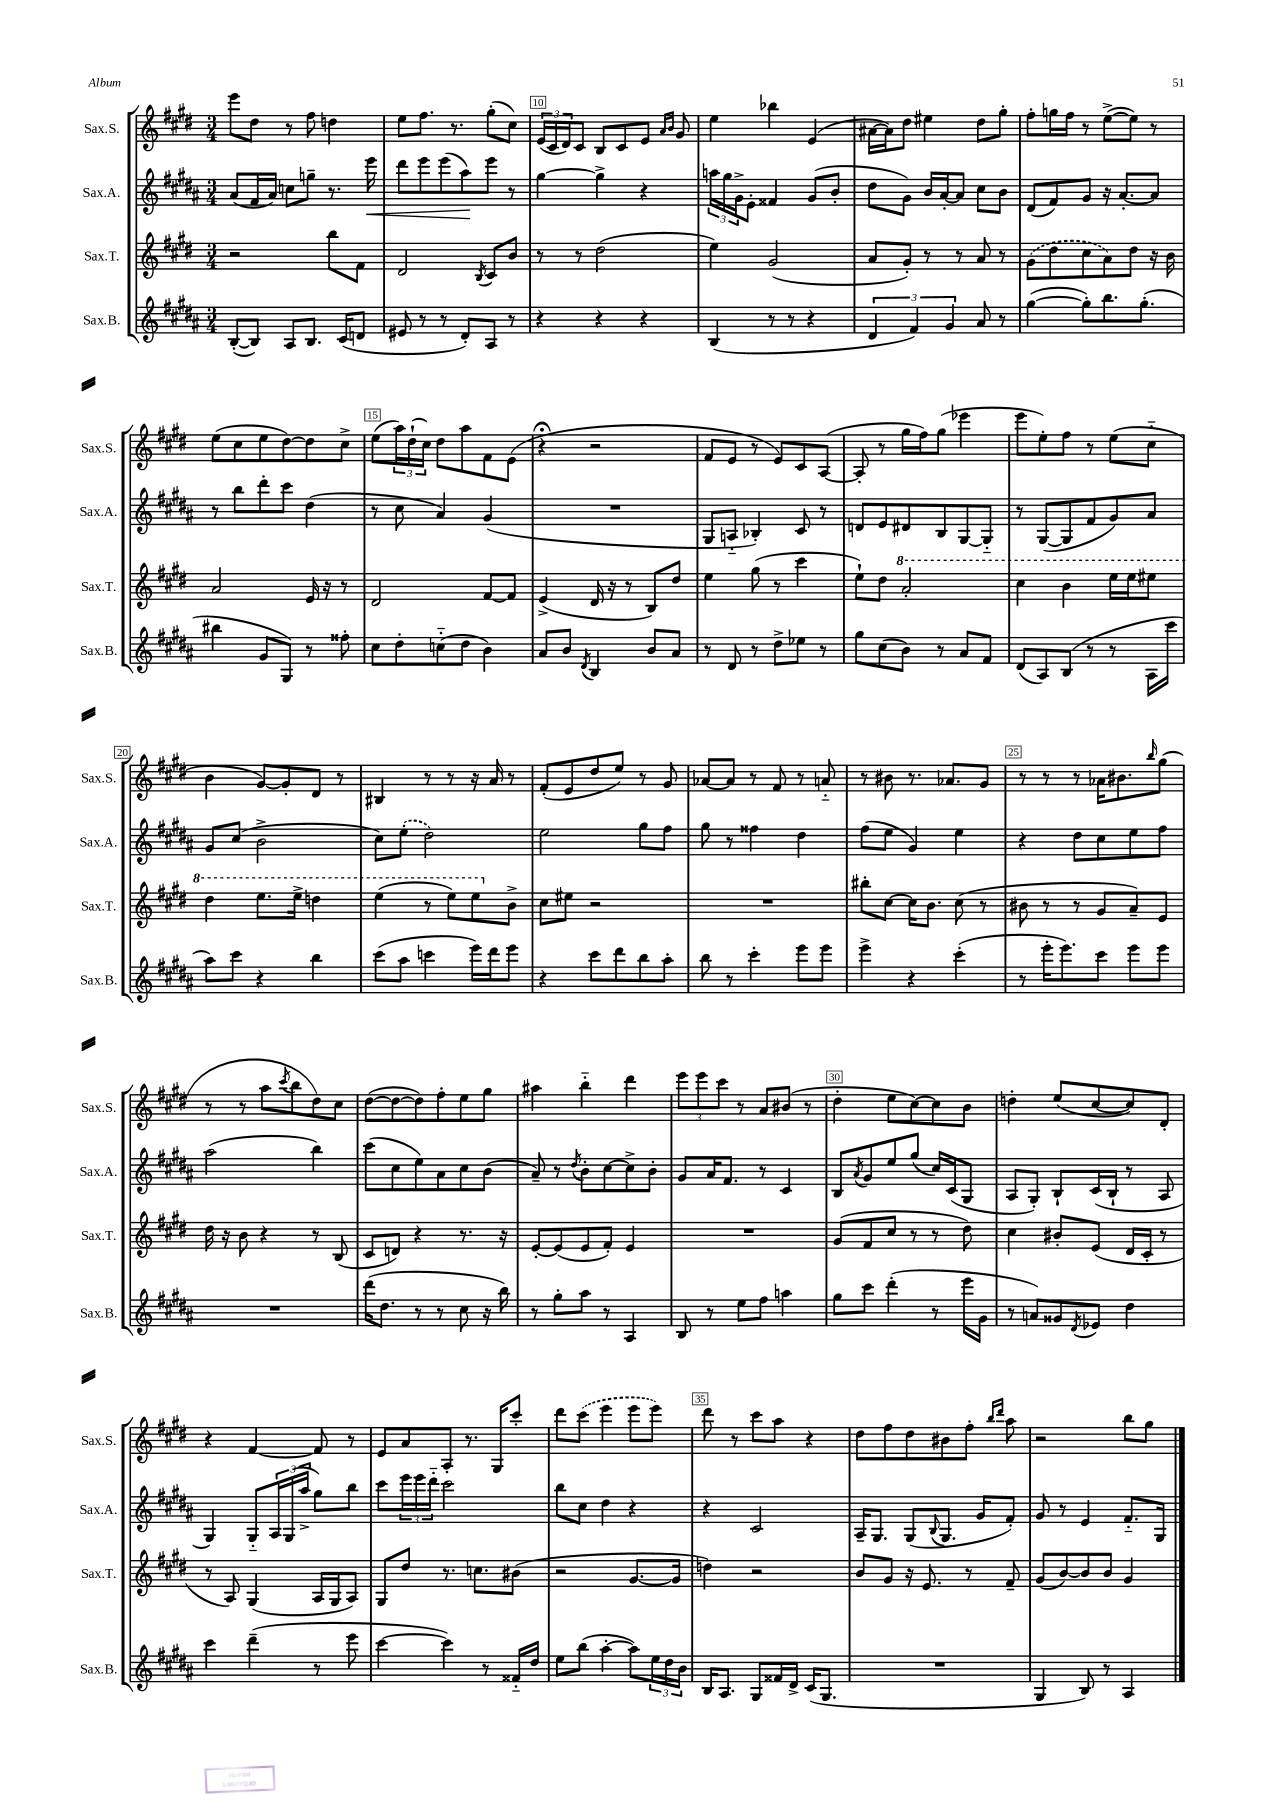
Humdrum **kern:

**kern	**kern	**kern	**dynam	**kern
*part4	*part3	*part2	*part2	*part1
*staff4	*staff3	*staff2	*staff2	*staff1
*I"Sax.B.	*I"Sax.T.	*I"Sax.A.	*	*I"Sax.S.
*I'Sax.B.	*I'Sax.T.	*I'Sax.A.	*	*I'Sax.S.
*clefG2	*clefG2	*clefG2	*	*clefG2
*k[f#c#g#d#a#]	*k[f#c#g#d#]	*k[f#c#g#d#a#]	*	*k[f#c#g#d#]
*M3/4	*M3/4	*M3/4	*	*M3/4
=8	=8	=8	=8	=8
([8B'/L	2r	(8a#/L	.	8eee\L
8B/J])	.	16f#/L	.	8dd#\J
.	.	16a#/JJ)	.	.
8A#/L	.	8ccn\L	.	8r
8.B/J	.	8ggn~\J	.	8ff#\
.	8bb\L	8.r	.	4ddn\
(16c#/KL	.	.	.	.
8dn/J	8f#\J	.	.	.
!	!	!	!LO:HP:b	!
.	.	16eee\	<	.
=9	=9	=9	=9	=9
8e#X/	2d#/	8ddd#\L	.	8ee\L
8r	.	8eee\	.	8.ff#\J
8r	.	(8eee\	.	.
.	.	.	.	8.r
8d#'/L)	.	8aa#\)	.	.
.	8qB/	.	.	.
8A#/J	8c#/L	8eee\J	[	(8gg#'\L
8r	8b/J	8r	.	8cc#\J)
=10	=10	=10	=10	=10
4r	8r	[4gg#\	.	(24e/LL
.	.	.	.	24c#/
.	.	.	.	24d#/J)
.	8r	.	.	8c#/J
4r	(2dd#\	4gg#^\]	.	8B/L
.	.	.	.	8c#/
4r	.	4r	.	8e/J
.	.	.	.	16qqa/LL
.	.	.	.	16qqb/JJ
.	.	.	.	8g#/
=11	=11	=11	=11	=11
(4B/	4ee\)	24aan\LL	.	4ee\
.	.	24gg#\	.	.
.	.	24g#^\J	.	.
.	.	8e'\J	.	.
8r	(2g#/	4f##X/	.	4bb-X\
8r	.	.	.	.
4r	.	(8g#/L	.	(4e/
.	.	8b'/J	.	.
=12	=12	=12	=12	=12
6d#/	8a/L	8dd#\L	.	[16a#X\LL
.	.	.	.	16a#\J])
.	8g#'/J)	8g#\J)	.	8dd#\J
6f#/)	.	.	.	.
.	8r	16b/LL	.	4ee#X\
.	.	[16a#'/J	.	.
6g#/	.	.	.	.
.	8r	8a#/J]	.	.
8a#/	8a/	8cc#\L	.	8dd#\L
8r	8r	8b\J	.	8gg#'\J
=13	=13	=13	=13	=13
([4gg#\	(8g#\L	(8d#/L	.	8ff#'\L
.	8dd#\	8f#/)	.	16ggn\L
.	.	.	.	16ff#\JJ
8gg#'\L])	8cc#\	8g#/J	.	8r
8.bb\	8a\)	16r	.	([8ee^\L
.	.	[8.a#'/L	.	.
.	8dd#\J	.	.	8ee\J])
(8.gg#'\J	.	.	.	.
.	16r	8a#/J]	.	8r
.	16b\	.	.	.
!!LO:LB:g=z
=14	=14	=14	=14	=14
4bb#X\	2a/	8r	.	(8ee\L
.	.	8bb\L	.	8cc#\
8g#/L	.	8ddd#'\	.	8ee\
8G#/J)	.	8ccc#\J	.	[8dd#\)
8r	16e/	(4dd#\	.	8dd#\]
.	16r	.	.	.
8ff##X'\	8r	.	.	8cc#^\J
=15	=15	=15	=15	=15
8cc#\L	2d#/	8r	.	(8ee\L
8dd#'\	.	8cc#\	.	24aa\L)
.	.	.	.	(24dd#`\
.	.	.	.	24cc#\JJ)
(8ccn\	.	4a#/)	.	8dd#\L
8dd#\J	.	.	.	8aa\
4b\)	[8f#/L	(4g#/	.	8f#\
.	8f#/J]	.	.	(8e\J
=16	=16	=16	=16	=16
8a#/L	(4e^/	2.r	.	4r;<
8b/J	.	.	.	.
8qd#/	.	.	.	.
4B/	16d#/	.	.	2r
.	16r	.	.	.
.	8r	.	.	.
8b/L	8B/L)	.	.	.
8a#/J	8dd#/J	.	.	.
=17	=17	=17	=17	=17
8r	4ee\	8G#/L	.	8f#/L
8d#/	.	8An/J	.	8e/J
8r	(8gg#\	4B-X'/)	.	8r
8dd#^\L	8r	.	.	8e/L)
8ee-X\J	4ccc#\	8c#/	.	8c#/
8r	.	8r	.	([8A/J
=18	=18	=18	=18	=18
8gg#\L	8ee`\L)	8dn/L	.	8A'/]
(8cc#\	8dd#\J	8e/	.	8r
*	*8va	*	*	*
8b\J)	2aa'/	8d#X/	.	16gg#\LL
.	.	.	.	16ff#\J)
8r	.	8B/	.	(8gg#\J
8a#/L	.	[8G#/	.	4eee-X\
8f#/J	.	8G#/J]	.	.
=19	=19	=19	=19	=19
(8d#/L	4ccc#\	8r	.	8eee\L
8A#/)	.	([8G#/L	.	8ee'\)
(8B/J	4bb\	8G#/]	.	8ff#\J
8r	.	8f#/	.	8r
8r	16eee\LL	8g#/)	.	(8ee\L
.	16eee\J	.	.	.
16A#\LL	8eee#X\J	8a#/J	.	8cc#\J
16ccc#\JJ	.	.	.	.
!!LO:LB:g=z
=20	=20	=20	=20	=20
8aa#\L)	4ddd#\	8g#/L	.	4b\
8ccc#\J	.	(8cc#/J	.	.
4r	8.eee\L	2b^\	.	[8g#/L)
.	.	.	.	8g#'/]
.	16eee^\Jk	.	.	.
4bb\	4dddn\	.	.	8d#/J
.	.	.	.	8r
=21	=21	=21	=21	=21
(8ccc#\L	(4eee\	8cc#\L)	.	4B#X/
8aa#\J	.	(8ee'\J	.	.
4cccn\	8r	2dd#\)	.	8r
.	8eee\L)	.	.	8r
16eee\LL)	8eee\	.	.	16r
16ddd#\J	.	.	.	16a/
*	*X8va	*	*	*
8eee\J	8b^\J	.	.	8r
=22	=22	=22	=22	=22
4r	8cc#\L	2ee\	.	(8f#'/L
.	8ee#X\J	.	.	8e/
8ccc#\L	2r	.	.	8dd#/
8ddd#\	.	.	.	8ee/J)
8bb\	.	8gg#\L	.	8r
8aa#'\J	.	8ff#\J	.	8g#/
=23	=23	=23	=23	=23
8bb\	2.r	8gg#\	.	[8a-X/L
8r	.	8r	.	8a-/J]
4ccc#'\	.	4ff##X\	.	8r
.	.	.	.	8f#/
8eee\L	.	4dd#\	.	8r
8eee\J	.	.	.	8an/
=24	=24	=24	=24	=24
4eee^\	8bb#X'\L	(8ff#\L	.	8r
.	[8cc#\J	8ee\J	.	8b#X\
4r	16cc#\KL]	4g#/)	.	8.r
.	8.b\J	.	.	.
.	.	.	.	8.a-X/L
(4ccc#'\	(8cc#\	4ee\	.	.
.	8r	.	.	8g#/J
=25	=25	=25	=25	=25
8r	8b#X\	4r	.	8r
16eee'\KL	8r	.	.	8r
8.eee\)	.	.	.	.
.	8r	8dd#\L	.	8r
8ccc#\J	8g#/L	8cc#\	.	16a-X\KL
.	.	.	.	8.b#X\
8eee\L	8a~/)	8ee\	.	.
.	.	.	.	16qqbb/
8eee\J	8e/J	8ff#\J	.	(8gg#\J
!!LO:LB:g=z
=26	=26	=26	=26	=26
2.r	16dd#\	(2aa#\	.	8r
.	16r	.	.	.
.	8b\	.	.	8r
.	4r	.	.	8aa\L
.	.	.	.	8qccc#/
.	.	.	.	8bb\
.	8r	4bb\)	.	8dd#\)
.	(8B/	.	.	8cc#\J
=27	=27	=27	=27	=27
(16ddd#\KL	8c#/L	(8ccc#\L	.	([8dd#\L
8.dd#\J	.	.	.	.
.	8dn/J)	8cc#\	.	8dd#\_
8r	4r	8ee\)	.	8dd#\])
8r	.	8a#\	.	8ff#'\
8cc#\	8.r	8cc#\	.	8ee\
16r	.	(8b\J	.	8gg#\J
16bb\)	16r	.	.	.
=28	=28	=28	=28	=28
8r	[8e'/L	8a#~/)	.	4aa#X\
8gg#'\L	(8e/]	8r	.	.
.	.	8qdd#/	.	.
8aa#\J	8e/	8b'\L	.	4bb\
8r	8f#'/J)	[8cc#\	.	.
4A#/	4e/	8cc#^\]	.	4ddd#\
.	.	8b'\J	.	.
=29	=29	=29	=29	=29
8B/	2.r	8g#/L	.	12eee\L
.	.	.	.	12eee\
8r	.	16a#/K	.	.
.	.	.	.	12ccc#\J
.	.	8.f#/J	.	.
8ee\L	.	.	.	8r
8ff#\J	.	8r	.	8a/L
4aan\	.	4c#/	.	(8b#X/J
.	.	.	.	8r
=30	=30	=30	=30	=30
8gg#\L	(8g#/L	8B/L	.	4dd#'\
.	.	8qa#/	.	.
8ccc#\J	8f#/	8g#/	.	.
(4ddd#'\	8cc#/J	8ee/	.	8ee\L
.	8r	(8gg#/J	.	[8cc#\)
8r	8r	16cc#/LL)	.	8cc#\]
.	.	(16c#/J	.	.
16eee\LL	8dd#\)	8G#/J	.	8b\J
16g#\JJ	.	.	.	.
=31	=31	=31	=31	=31
8r	4cc#\	8A#/L	.	4ddn'\
8an/L)	.	8G#'/J)	.	.
8g##X/	8b#X'/L	8B`/L	.	(8ee/L
8qd#/	.	.	.	.
8e-X/J	(8e/J	(16c#/L	.	[8cc#/
.	.	16B`/JJ	.	.
4dd#\	16d#/LL	8r	.	8cc#/])
.	16c#'/JJ	.	.	.
.	8r	8A#/	.	8d#'/J
!!LO:LB:g=z
=32	=32	=32	=32	=32
4ccc#\	8r	4G#/)	.	4r
.	8A/)	.	.	.
(4ddd#~\	(4G#/	8G#/L	.	[4f#/
.	.	24A#/L	.	.
.	.	(24G#/	.	.
.	.	24aa#^/JJ	.	.
8r	16A/LL	8gg#\L)	.	8f#/]
.	16G#/J	.	.	.
8eee\	8A/J)	8bb\J	.	8r
=33	=33	=33	=33	=33
[4ccc#\	8G#/L	8ccc#\L	.	8e/L
.	8dd#/J	24eee\L	.	8a/
.	.	24eee\	.	.
.	.	24ddd#\JJ	.	.
4ccc#\])	8.r	2ccc#\	.	8A'/J
.	.	.	.	8.r
.	8.ccn\L	.	.	.
8r	.	.	.	.
.	.	.	.	16G#/KL
16f##X/LL	(8b#X\J	.	.	8ccc#'/J
16dd#/JJ	.	.	.	.
=34	=34	=34	=34	=34
8ee\L	2r	8bb\L	.	8ddd#\L
(8bb\J	.	8cc#\J	.	(8ccc#\J
[4aa#'\	.	4dd#\	.	4eee\
8aa#\L])	[8.g#/L	4r	.	8eee\L
24ee\L	.	.	.	8eee\J)
24dd#\	.	.	.	.
.	16g#/Jk]	.	.	.
24b\JJ	.	.	.	.
=35	=35	=35	=35	=35
16B/KL	4ddn\)	4r	.	8ddd#\
8.A#/J	.	.	.	.
.	.	.	.	8r
8G#/L	2r	2c#/	.	8ccc#\L
16f##X/L	.	.	.	8aa\J
16d#^/JJ	.	.	.	.
(16c#/KL	.	.	.	4r
8.G#/J	.	.	.	.
=36	=36	=36	=36	=36
2.r	8b/L	16A#~/KL	.	8dd#\L
.	.	8.G#/J	.	.
.	8g#/J	.	.	8ff#\
.	16r	(8G#/L	.	8dd#\
.	8.e/	.	.	.
.	.	8qqB/	.	.
.	.	8.G#/J	.	8b#X\
.	8r	.	.	8ff#'\J
.	.	16g#/KL	.	.
.	.	.	.	16qqbb/LL
.	.	.	.	16qqddd#/JJ
.	8f#~/	8f#'/J)	.	8aa\
=37	=37	=37	=37	=37
4G#/	(8g#/L	8g#/	.	2r
.	[8b/)	8r	.	.
8B/)	8b/]	4e/	.	.
8r	8b/J	.	.	.
4A#/	4g#/	8.f#/L	.	8bb\L
.	.	.	.	8gg#\J
.	.	16G#/Jk	.	.
==	==	==	==	==
*-	*-	*-	*-	*-
